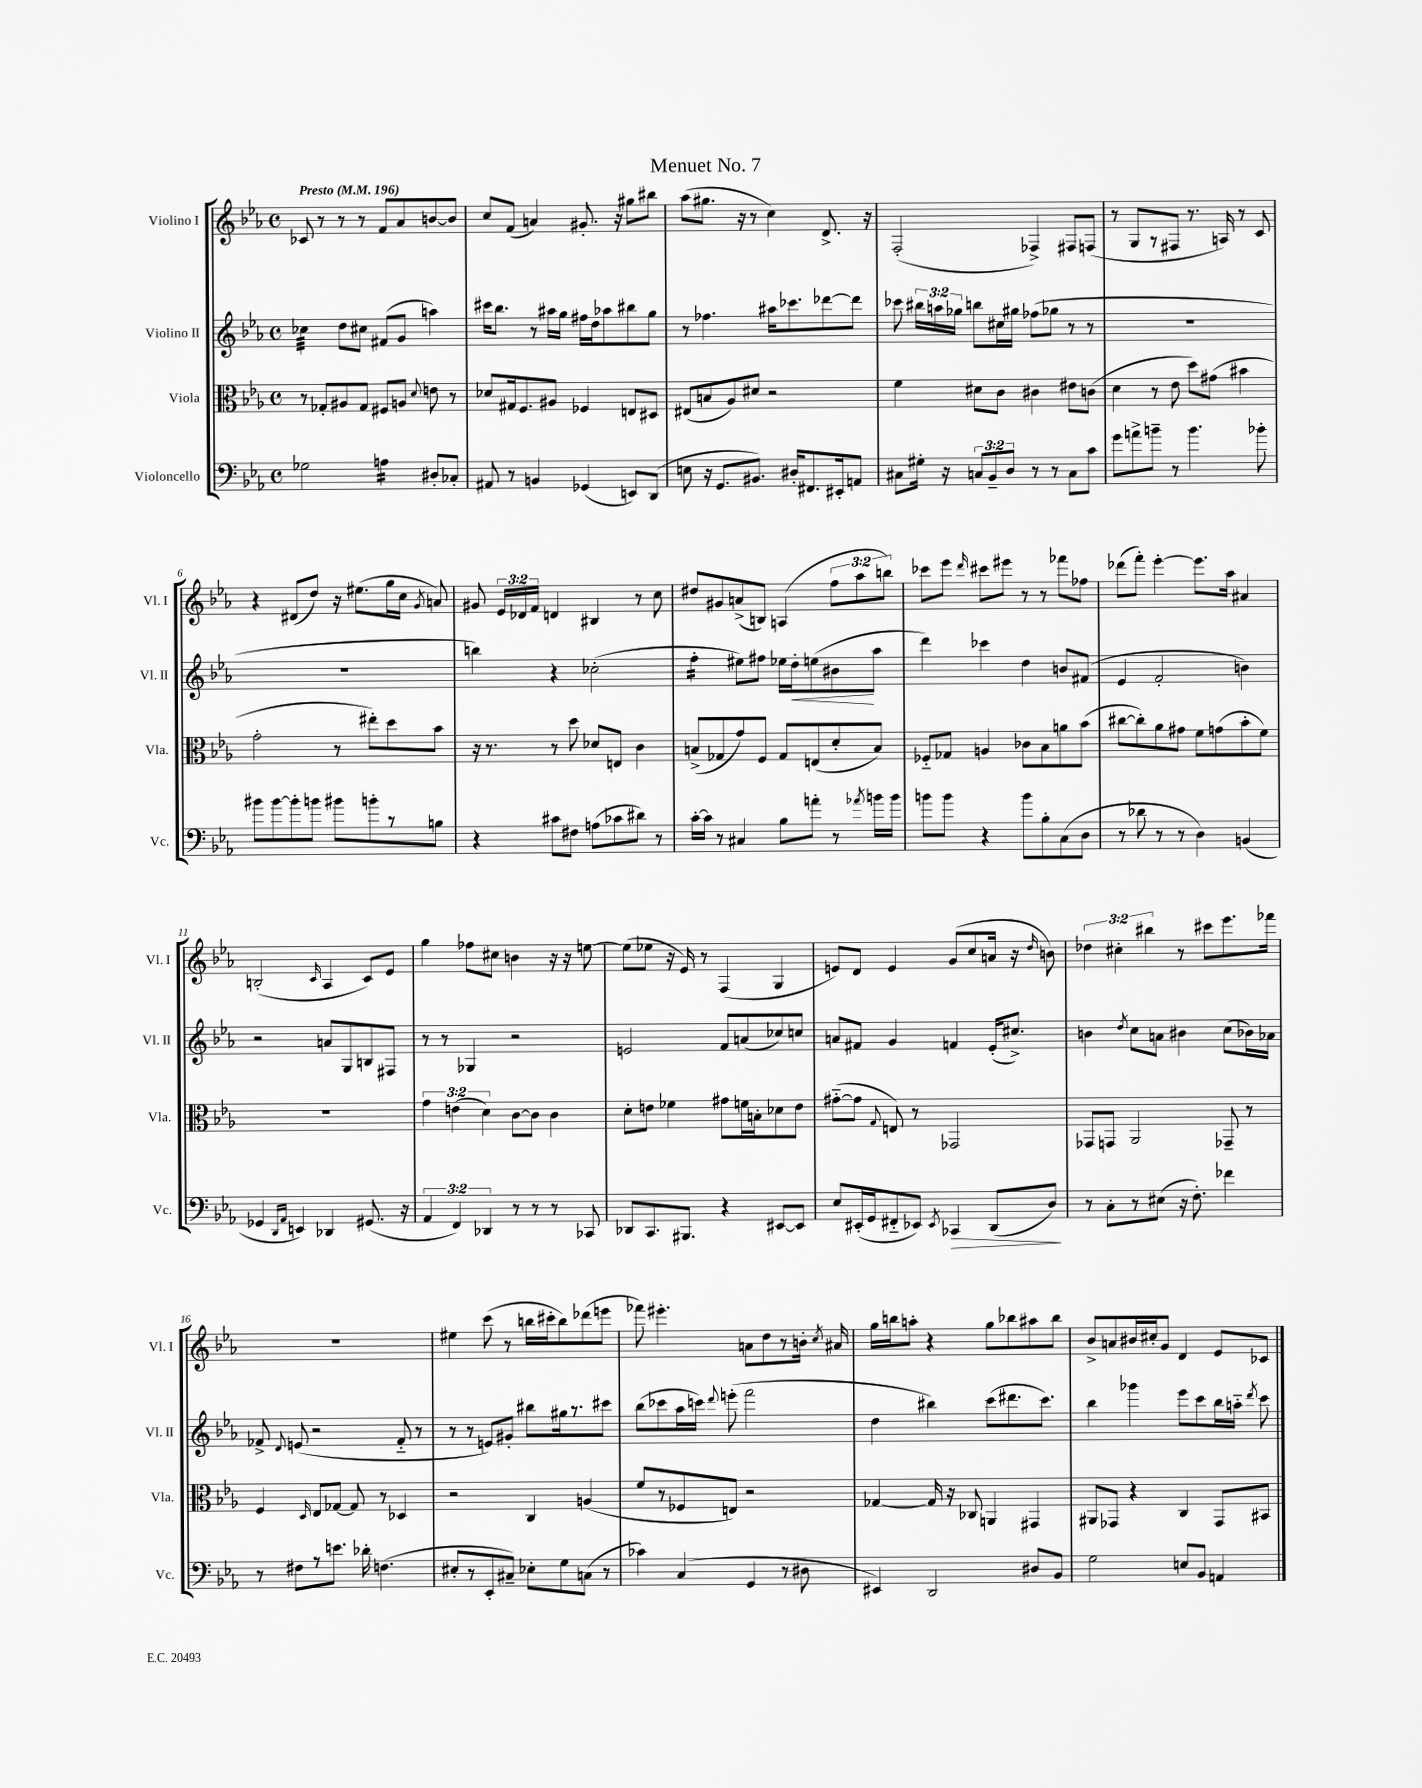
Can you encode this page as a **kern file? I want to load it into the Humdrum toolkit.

**kern	**kern	**kern	**kern
*staff4	*staff3	*staff2	*staff1
*clefF4	*clefC3	*clefG2	*clefG2
*k[b-e-a-]	*k[b-e-a-]	*k[b-e-a-]	*k[b-e-a-]
*M4/4	*M4/4	*M4/4	*M4/4
*met(c)	*met(c)	*met(c)	*met(c)
*MM196	*MM196	*MM196	*MM196
2G-	8r	4cc-	8c-
.	8G-'	.	8r
.	8A#	8dd	8r
.	8G-	8cc#	8r
4A	8F#	(8f#	8f
.	8A	8g	8a-
.	8qqd	.	.
8D#'	8e	4aa)	[8b
8C-'	8r	.	8b]
=	=	=	=
8AA#	8d-	16ccc#	8cc
.	.	8.bb-	.
8r	16G#	.	(8f
.	8.F	.	.
4BB	.	8r	4a)
.	8A#	16aa#	.
.	.	16gg	.
(4GG-	4F-	16ff#	8.g#'
.	.	16dd	.
.	.	8aa-	.
.	.	.	16r
8EE)	8E	8bb#	8gg#
(8DD	8D#	8gg	8bb#
=	=	=	=
8E	(8E#	8r	(8aa-
16r	8B	4.ff-	8.gg#
8.GG	.	.	.
.	8A-)	.	.
.	.	.	16r
8.BB#)	8d#	.	8r
.	2r	16aa#	4cc)
16D#'	.	8.ccc-	.
8.FF#	.	.	.
.	.	[8ddd-	8.d^
16EE#'	.	.	.
8AA	.	8ddd-]	.
.	.	.	16r
=	=	=	=
8C#	4f	8ccc-	(2F'
16G#'	.	24bb#	.
.	.	24aa	.
16r	.	.	.
.	.	24gg-	.
12C	8d#	8bb	.
12BB-~	.	.	.
.	8c	16cc#	.
12D	.	.	.
.	.	16gg#	.
8r	4c#	(8ff-	4F-^)
8r	.	8gg-	.
8C	8e#	8r	8F#
8c	(8c	8r	(8F
=	=	=	=
8g	4d	1r	8r
8a^	.	.	8G
8b~	8r	.	8r
8r	8e-	.	8F#
4.b	8dd)	.	8.r
.	(8g#	.	.
.	.	.	16A)
.	4b#	.	8r
8b-'	.	.	8c
=	=	=	=
8b#	2g'	1r	4r
[8b#	.	.	.
8b#']	.	.	(8d#
8b	.	.	8dd)
8b#	8r	.	16r
.	.	.	(8.ee#
8b'	8ee#')	.	.
8r	8dd	.	16gg
.	.	.	16cc
.	.	.	8qg
8B	8b-	.	8a)
=	=	=	=
4r	16r	4bb)	8g#
.	8.r	.	.
.	.	.	24e-
.	.	.	24d-
.	.	.	24f
8c#	8r	4r	4d
8F#	8dd	.	.
(8A	8d-	(2cc-'	4B#
8c-	8E	.	.
8d#)	4c	.	8r
8r	.	.	8cc
=	=	=	=
[16c'	(8B^	4ff'	8dd#
16c]	.	.	.
8r	8G-	.	8g#
4C#	8g)	8ee#)	(8a^
.	8F	8ff#	8B)
8B-	8G-	16ee-	(4A
.	.	16dd'	.
8a'	(8E	(8ee	.
8r	8d'	8b#	12ff
.	.	.	12aa-
8qa-	.	.	.
16b	8B)	8aa-	.
.	.	.	12bb)
16b	.	.	.
=	=	=	=
8b	8F-'~	4ddd)	8ccc-
8b	8G-	.	8eee-
.	.	.	16qqddd
4r	4A	4ccc-	8ccc#
.	.	.	8eee#
8b	8c-	4dd	8r
8B-'	8B-	.	8r
(8C	8a	8b	8fff-
8D	(8b-	(8f#	8ff-
=	=	=	=
8r	[8cc#	4e-	(8ddd-
8d-	8cc#'])	.	8fff')
8r	8a-	2f'	[4eee-'
8r	8g#	.	.
4D)	8f	.	8.eee-]
.	(8g	.	.
.	.	.	16aa-
(4BB	8b-'	4b)	4a#
.	8f)	.	.
=	=	=	=
4GG-	1r	2r	(2B'
16qqDD	.	.	.
16qqAA-	.	.	.
4EE)	.	.	.
.	.	.	16qqc
4DD-	.	8a	4A-
.	.	8G	.
(8.GG#	.	8B	8c)
.	.	8F#	8e-
16r	.	.	.
=	=	=	=
6AA-	6g	8r	4gg
.	.	8r	.
6FF)	(6e	.	.
.	.	4G-	8ff-
6DD-	6d)	.	.
.	.	.	8cc#
8r	[8c	2r	4b
8r	8c]	.	.
8r	4c	.	16r
.	.	.	16r
8CC-	.	.	[8ee
=	=	=	=
8DD-	8d'	2e	(8ee]
8.CC	8e	.	8ee-
.	4f-	.	16r
8.BBB#	.	.	16e-)
.	.	.	8r
4r	8g#	8f	(4F
.	16f	(8a	.
.	16B'	.	.
[8EE#	8d-	8cc-)	4G
8EE#]	8e	8cc	.
=	=	=	=
8E-	([8g#'~	8a	8e)
(16EE#'	8g#]	8f#	8d
16GG	.	.	.
.	8qqG	.	.
8FF#'~	8E)	4g	4e
8EE-)	8r	.	.
8qEE-	.	.	.
4CC-	2GG-	4f	(8g
.	.	.	8cc
(8DD	.	(16e-'	16a
.	.	8.cc#^)	16r
.	.	.	16qqdd
8D)	.	.	8b)
=	=	=	=
8r	8GG-	4b	6dd-
8C'	8GG	.	.
.	.	.	6cc#'
.	.	8qdd	.
8r	2AA-	8cc	.
.	.	.	6bb#
(8E#	.	8a	.
16r	.	4b#	8r
8.F')	.	.	.
.	.	.	8ccc#
4f-	8GG-~	(8cc	8.eee-
.	8r	16b-)	.
.	.	16a-	16fff-
=	=	=	=
8r	4F	8f-^	1r
.	.	8qqd	.
8F#	.	(8e	.
.	16qqD	.	.
8r	8E-	2r	.
8.e	[8G-	.	.
.	8G-]	.	.
16d-'	.	.	.
(4.F	8r	.	.
.	4D-	8f-'~	.
.	.	8r	.
=	=	=	=
8E#'	2r	8r	4ee#
8r	.	8r	.
8EE-'	.	8e)	(8ccc
8C#~)	.	8g#'	8r
8E-'	4C	8bb#	16bb
.	.	.	16ccc#'
8G	.	16gg#	8bb)
.	.	8.r	.
(8C	(4A	.	(8ddd-
8r	.	8ccc#	8eee
=	=	=	=
4c-)	8f	(8bb-	8fff-)
.	8r	8ccc-	4.eee#'
(4C	8F-	16aa-	.
.	.	16ccc)	.
.	.	8qqddd	.
.	8E)	(8eee'	.
4GG	2r	2fff	8a
.	.	.	8dd
8r	.	.	8r
8D#	.	.	16b'
.	.	.	8qcc
.	.	.	16a#
=	=	=	=
4EE#)	[4G-	4dd	16gg
.	.	.	16bb
.	.	.	8aa'
2DD	16G-]	4bb#)	4r
.	16r	.	.
.	8C-	.	.
.	4AA	(8ccc	8gg
.	.	8.ddd#	8bb-
8D#	4GG#	.	8aa#
.	.	8.ccc)	.
8BB-	.	.	8bb-
=	=	=	=
2G	8AA#	4bb-	8b-^
.	8GG-	.	8a
.	4r	4ggg-	16b#
.	.	.	16cc#'
.	.	.	8g
8E	4C	8eee-	4d
8BB-	.	8ccc	.
4AA	8GG-	16bb-	8e-
.	.	16aa'~	.
.	.	8qddd	.
.	8BB#	8ccc	8c-
==	==	==	==
*-	*-	*-	*-
